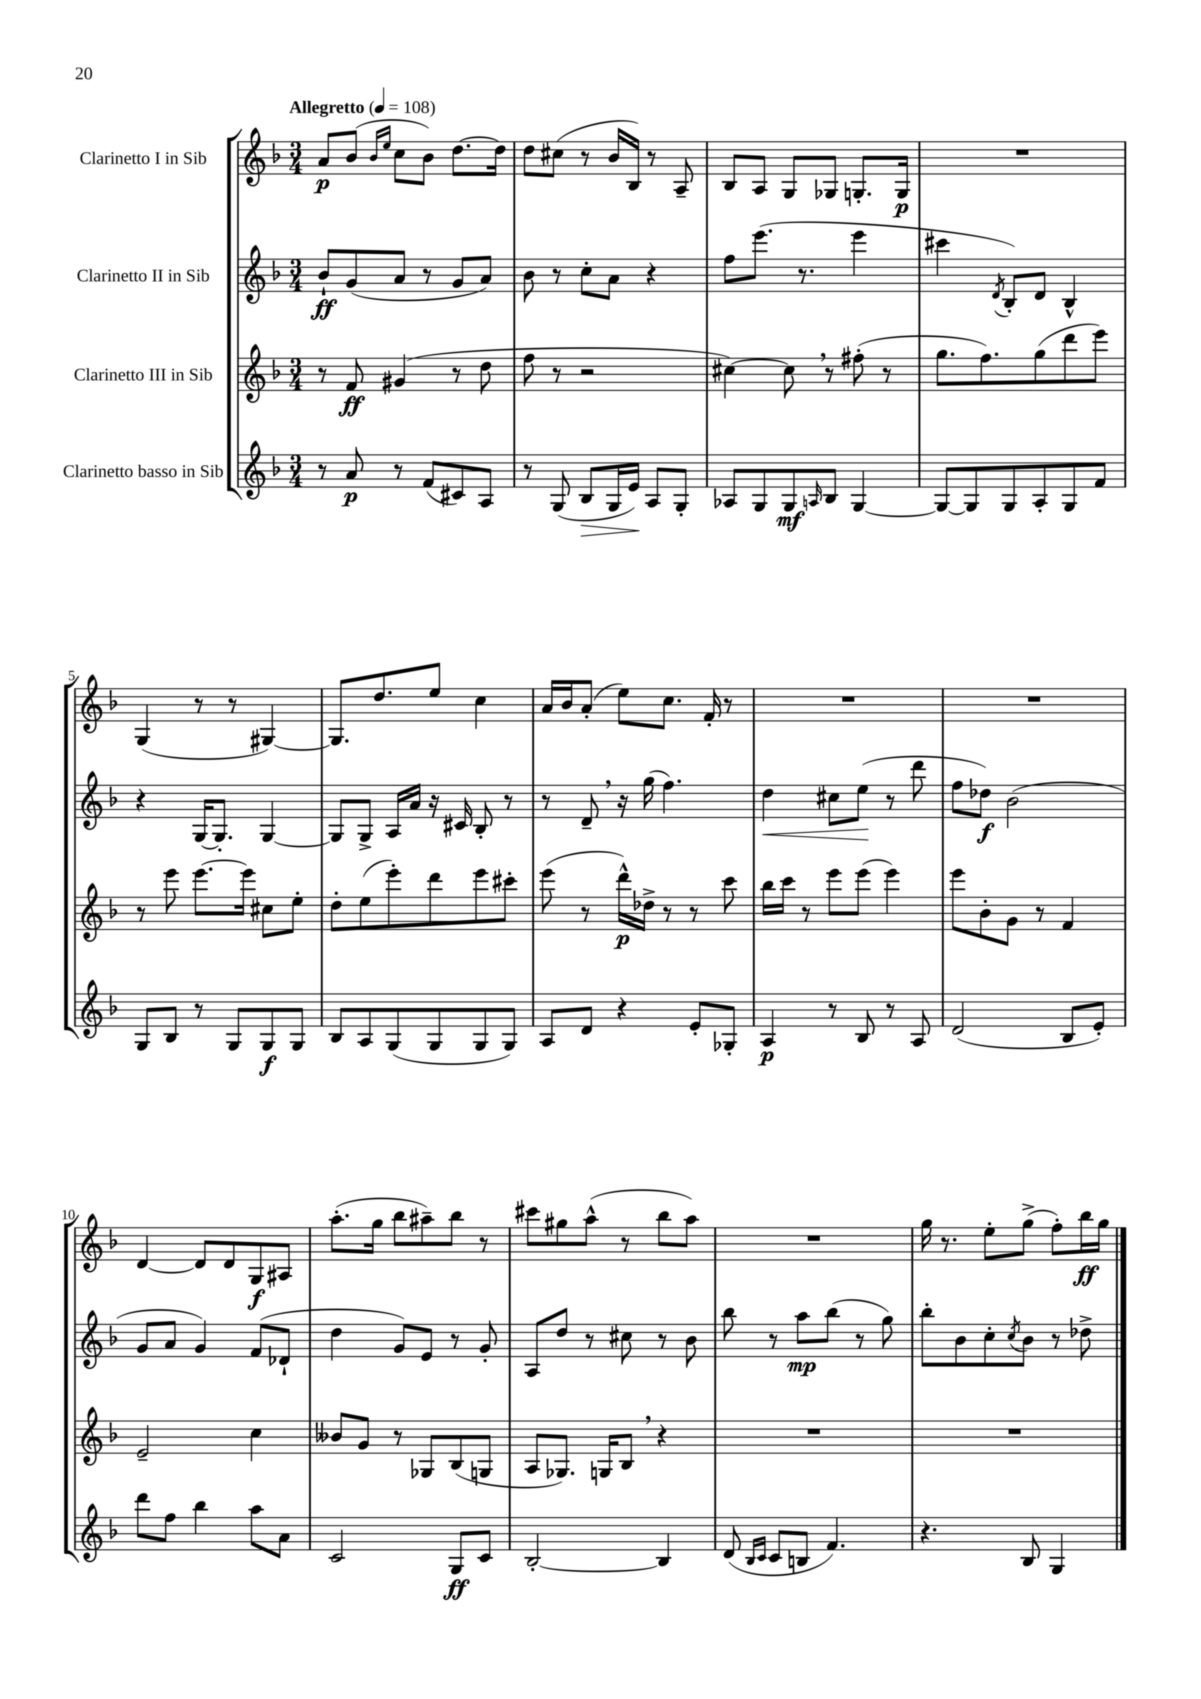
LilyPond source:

<<
\new StaffGroup <<
\new Staff = "s0" \with { instrumentName = "Clarinetto I in Sib" } {
    \clef treble \key f \major \numericTimeSignature \time 3/4 \tempo "Allegretto" 4 = 108
    a'8\p bes'8( \grace { bes'16 e''16 } c''8 bes'8) d''8.~ d''16 |
    d''8 cis''8( r8 bes'16 bes16) r8 a8-- |
    bes8 a8 g8 ges8 g8.-. g16\p |
    R2. |
    g4( r8 r8 gis4~) |
    gis8. d''8. e''8 c''4 |
    a'16 bes'16 a'8-.( e''8) c''8. f'16-. r8 |
    R2. |
    R2. |
    d'4~ d'8 d'8 g8\f ais8 |
    a''8.-.( g''16 bes''8 ais''8--) bes''8 r8 |
    cis'''8 gis''8 a''8-^( r8 bes''8 a''8) |
    R2. |
    g''16 r8. e''8-. g''8->( f''8-.) bes''16\ff g''16 \bar "|." |
}
\new Staff = "s1" \with { instrumentName = "Clarinetto II in Sib" } {
    \clef treble \key f \major \numericTimeSignature \time 3/4
    bes'8-!\ff g'8( a'8 r8 g'8 a'8) |
    bes'8 r8 c''8-. a'8 r4 |
    f''8 e'''8.( r8. e'''4 |
    cis'''4 \acciaccatura { d'8 } bes8-.) d'8 bes4-^ |
    r4 g16~ g8.-. g4~ |
    g8 g8-> a16 a'16 r16 cis'16 bes8-. r8 |
    r8 d'8-- \breathe r16 g''16( f''4.) |
    d''4\< cis''8 e''8\!( r8 d'''8 |
    f''8 des''8\f) bes'2( |
    g'8 a'8 g'4) f'8( des'8-! |
    d''4 g'8) e'8 r8 g'8-. |
    a8 d''8 r8 cis''8 r8 bes'8 |
    bes''8 r8 a''8\mp bes''8( r8 g''8) |
    bes''8-. bes'8 c''8-. \acciaccatura { c''8 } bes'8 r8 des''8-> \bar "|." |
}
\new Staff = "s2" \with { instrumentName = "Clarinetto III in Sib" } {
    \clef treble \key f \major \numericTimeSignature \time 3/4
    r8 f'8\ff gis'4( r8 d''8 |
    f''8 r8 r2 |
    cis''4~) cis''8 \breathe r8 fis''8-.( r8 |
    g''8. f''8.) g''8( d'''8 e'''8) |
    r8 e'''8 e'''8.~ e'''16 cis''8 e''8-. |
    d''8-. e''8( e'''8-.) d'''8 e'''8 cis'''8-. |
    e'''8( r8 d'''16-^\p) des''16-> r8 r8 c'''8 |
    bes''16 c'''16 r8 e'''8 e'''8( e'''4) |
    e'''8 bes'8-. g'8 r8 f'4 |
    e'2-- c''4 |
    beses'8 g'8 r8 ges8 bes8( g8 |
    a8 ges8.) g16 bes8 \breathe r4 |
    R2. |
    R2. \bar "|." |
}
\new Staff = "s3" \with { instrumentName = "Clarinetto basso in Sib" } {
    \clef treble \key f \major \numericTimeSignature \time 3/4
    r8 a'8\p r8 f'8( cis'8) a8 |
    r8 g8( bes8\> g16 e'16\!) a8 g8-. |
    aes8 g8 g8\mf \grace { a16 } bes8 g4~ |
    g8~ g8 g8 a8-. g8 f'8 |
    g8 bes8 r8 g8 g8\f g8 |
    bes8 a8 g8( g8 g8 g8) |
    a8 d'8 r4 e'8-. ges8-. |
    a4\p r8 bes8 r8 a8 |
    d'2( bes8 e'8-.) |
    d'''8 f''8 bes''4 a''8 a'8 |
    c'2 g8\ff c'8 |
    bes2~-. bes4 |
    d'8( \grace { bes16 c'16 } c'8 b8 f'4.) |
    r4. bes8 g4 \bar "|." |
}
>>
>>
